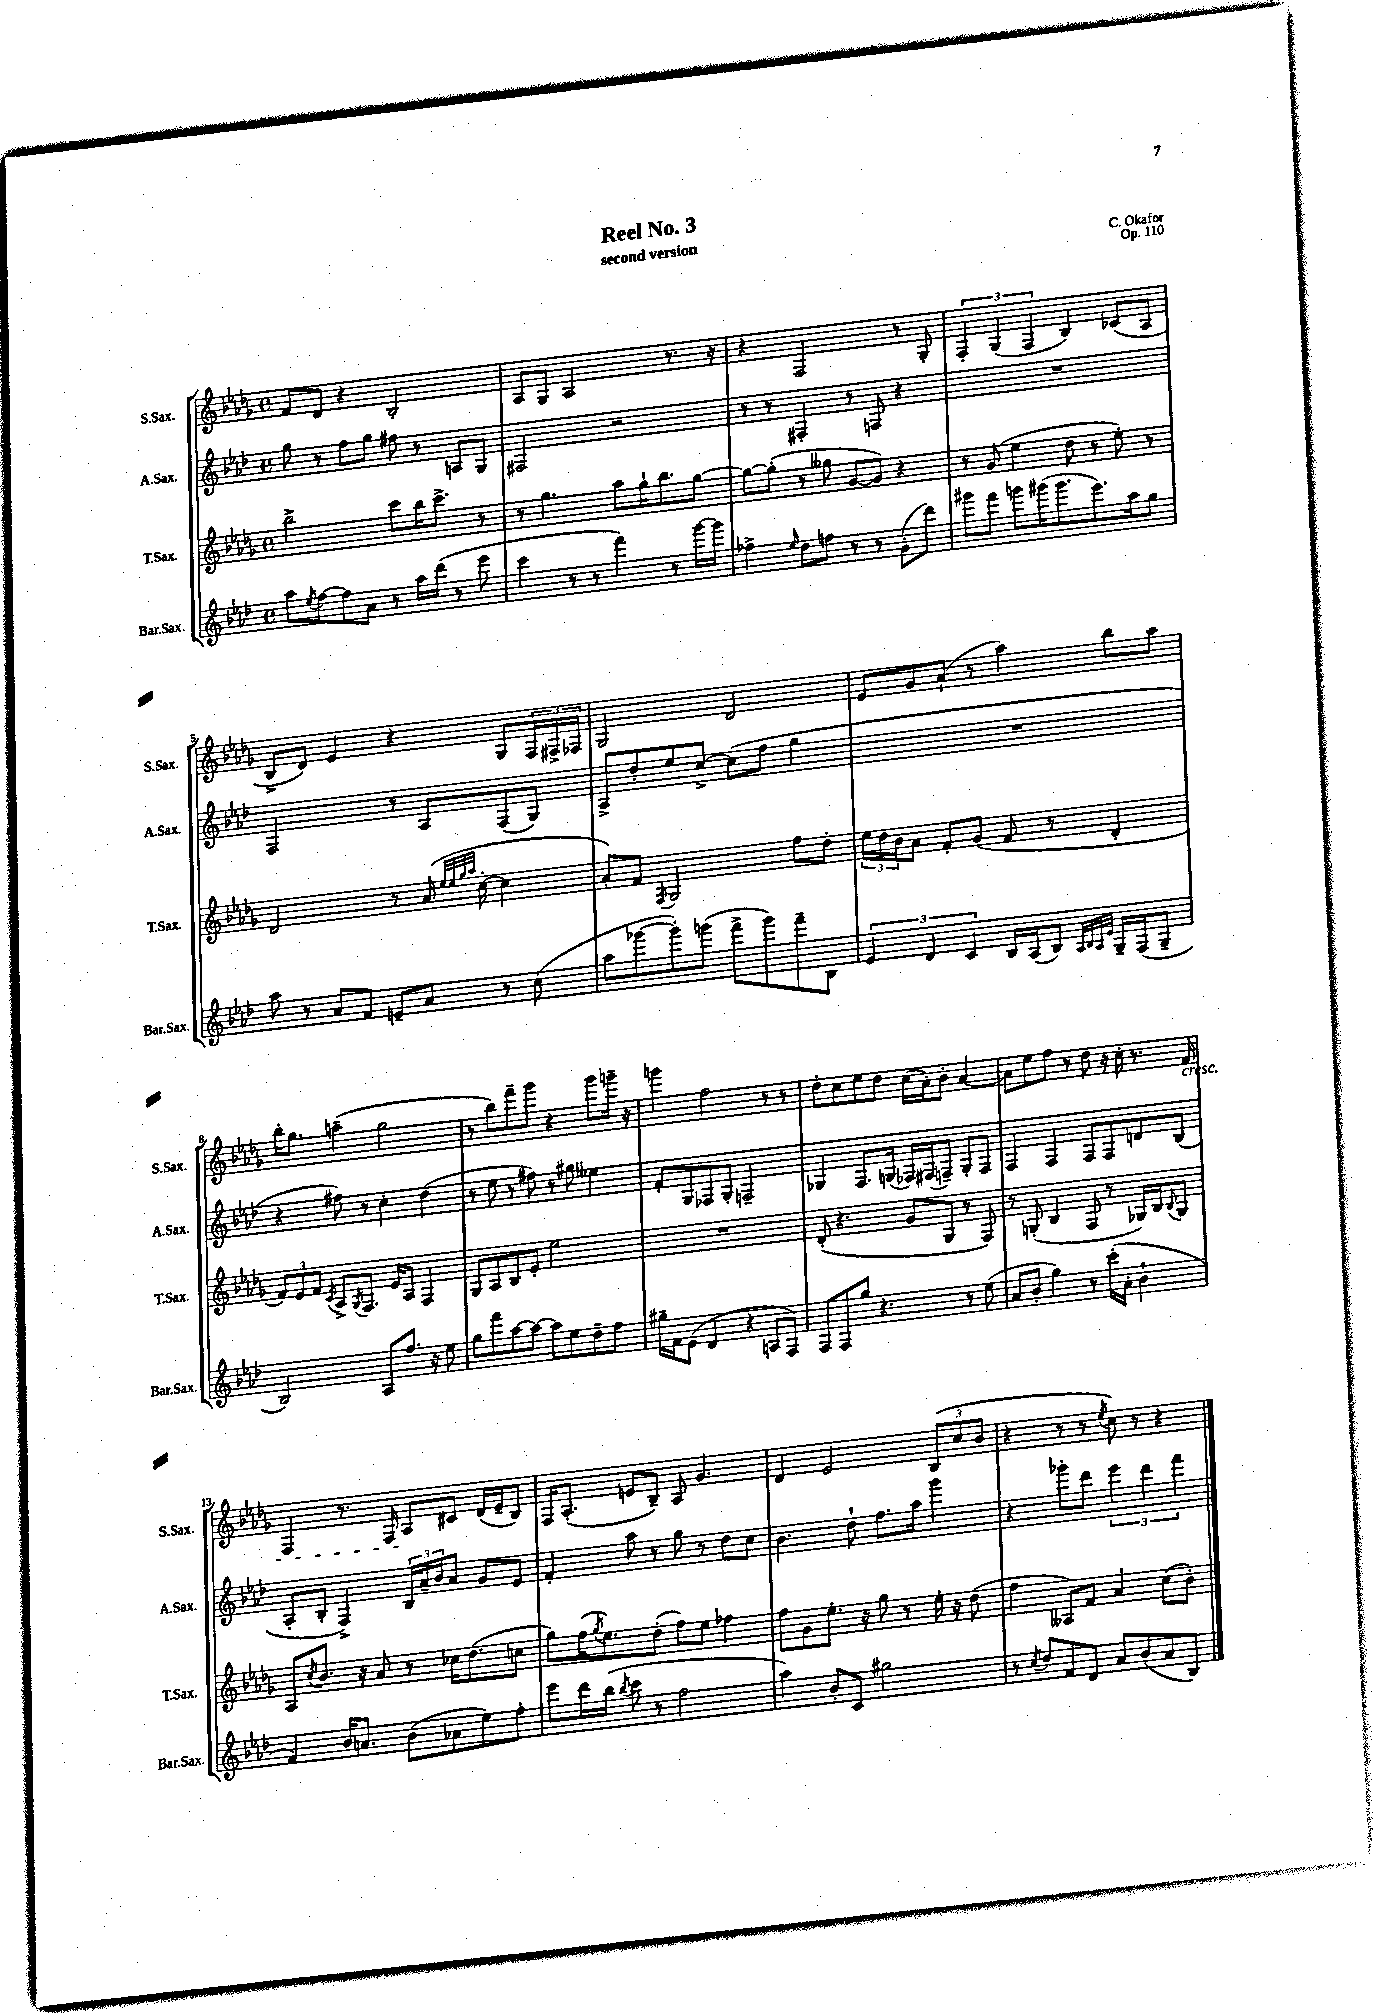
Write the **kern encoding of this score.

**kern	**kern	**kern	**kern
*part4	*part3	*part2	*part1
*staff4	*staff3	*staff2	*staff1
*I"Bar.Sax.	*I"T.Sax.	*I"A.Sax.	*I"S.Sax.
*I'Bar.Sax.	*I'T.Sax.	*I'A.Sax.	*I'S.Sax.
*clefG2	*clefG2	*clefG2	*clefG2
*k[b-e-a-d-]	*k[b-e-a-d-g-]	*k[b-e-a-d-]	*k[b-e-a-d-g-]
*M4/4	*M4/4	*M4/4	*M4/4
*met(c)	*met(c)	*met(c)	*met(c)
=1	=1	=1	=1
8aa-\L	2bb-^\	8gg\	8f/L
8qee-/	.	.	.
[8ff\	.	8r	8d-/J
8ff\]	.	8ff\L	4r
8a-\J	.	8gg\J	.
8r	8ccc\L	8ff#X\	2B-'/
16aa-\LL	16bb-\K	8r	.
(16ddd-\JJ	8.ccc^\J	.	.
8r	.	8An/L	.
8eee-\	8r	8G/J	.
=2	=2	=2	=2
4ccc\	8r	2F#X/	8A-/L
.	4.gg-\	.	8G-/J
8r	.	.	2A-/
8r	.	.	.
4fff\)	8aa-\L	2r	.
.	16gg-`\K	.	.
.	8.bb-\	.	.
8r	.	.	8.r
[16ggg\LL	[8gg-\J	.	.
16ggg\JJ]	.	.	16r
=3	=3	=3	=3
4ff-X^\	8gg-\L_	8r	4r
.	(8gg-'\J]	8r	.
16qqee-/	.	.	.
8dd-\L	8r	4F#X'/	2F/
8ffn\J	8gg--X\	.	.
8r	[8g-/L	8r	.
8r	8g-/J])	8Fn/	.
(8g'\L	4r	4r	8r
8ddd-\J)	.	.	8G-'/
=4	=4	=4	=4
8ggg#X\L	8r	1r	6F'/
8fff\J	(8g-/	.	.
.	.	.	(6G-/
8gggn\L	4ee-\	.	.
.	.	.	6F/
(16ggg#X\K	.	.	.
8.ggg#\	.	.	.
.	8dd-\	.	4B-/)
8.eee-\)	8r	.	.
.	8ee-'\)	.	(8c-X/L
16aa-\k	.	.	.
8gg\J	8r	.	8A-/J
!!LO:LB:g=z
=5	=5	=5	=5
8aa-\	2d-/	2F/	8B-^/L
8r	.	.	8d-/J)
8a-/L	.	.	4e-/
8f/J	.	.	.
8en~/L	8r	8r	4r
8a-/J	(16a-/	8A-/L	.
.	32qqee-/LLL	.	.
.	32qqee-/	.	.
.	32qqgg-/	.	.
.	32qqaa-/JJJ	.	.
.	[16cc'\	.	.
8r	4cc\]	(8F/	8G-/L
(8cc\	.	8G/J)	24F/L
.	.	.	24F#X^/
.	.	.	24F-X/JJ
=6	=6	=6	=6
8aa-\L	8a-'/L)	8A-^/L	2G-/
[8ggg-X\	8f/J	8dd-'/	.
.	8qF/	.	.
8ggg-'\])	2G-/	8ee-/	.
(8gggn\J	.	[8cc^/J	.
8fff^\L	.	(8cc\L]	2d-/
8ggg\)	.	8ff\J	.
8fff~\	8ff\L	4gg\	.
8B-\J	8dd-'\J	.	.
=7	=7	=7	=7
6e-/	24ee-\LL	1r	8e-/L
.	24dd-\	.	.
.	24b-\J	.	.
.	8a-\J	.	8g-/
6d-/	.	.	.
.	8f'/L	.	(8a-`/J
6c/	.	.	.
.	(8g-/J	.	8r
16B-/LL	8f/	.	4aa-\)
(16A-/J	.	.	.
8B-/J)	8r	.	.
32qqA-/LLL	.	.	.
32qqB-/	.	.	.
32qqA-/	.	.	.
32qqe-/JJJ	.	.	.
16G~/LL	4d-'/	.	8bb-\L
(16F/J	.	.	.
8G~/J	.	.	8aa-\J
!!LO:LB:g=z
=8	=8	=8	=8
2B-/)	12f/L)	4r	16bb-'\KL
.	.	.	8.gg-\J
.	12e-/	.	.
.	12f/J	.	.
.	8qc/	.	.
.	8A-^/L	8ff#X\)	(4aan~\
.	8qG-/	.	.
.	8.F/J	8r	.
8A-/L	.	4cc'\	2gg-\
.	16e-/KL	.	.
8.ff/J	8A-/J	.	.
.	4F/	(4dd-\	.
16r	.	.	.
8ee-\	.	.	.
=9	=9	=9	=9
8gg\L	8G-/L	8r	8r
8fff\	8A-/	8ee-\	8bb-\L)
[8aa-\	8B-/	8r	8fff~\
8aa-\J_	8e-'/J	8ff#X\)	8ggg-\J
8aa-\L]	2ee-\	8r	4r
8ee-\	.	8gg#X\	.
8dd-~\	.	4ee--X\	8ggg-\L
8ff\J	.	.	16gggn~\Jk
.	.	.	16r
=10	=10	=10	=10
16gg#X~\LL	1r	8f'/L	4gggn\
16f\J	.	.	.
(8e-\J	.	8G/	.
4d-/	.	8F-X/	2ff\
.	.	8G'/J	.
4r	.	2Fn~/	.
8An/L	.	.	8r
8F/J)	.	.	8r
=11	=11	=11	=11
8F/L	(8d-'/	4G-X/	8dd-'\L
8F/	4.r	.	8cc\
8gg/J	.	8.F/L	8ee-\
4.r	.	.	8dd-\J
.	.	(16Gn/Jk	.
.	8g-/L	16F-X/LL)	(16cc\LL
.	.	(16F#X/J	16a-'\J)
.	8G-/J	8Fn~/J)	8b-'\J
8r	8r	8G'/L	[4a-/
(8ee-\	8F/)	8F/J	.
=12	=12	=12	=12
8a-/L	8r	4F/	8a-\L]
8b-'/J	(8Gn'/	.	8ee-\
4gg\)	4B-/	4F/	8ff\J
.	.	.	8r
8r	8F/	8F/L	8dd-\
(16ccc'\LL	8r	8F/	16r
16a-'\JJ	.	.	16cc'\
4b-`\	16G-X/LL)	8dn/	8.r
.	16B-/J	.	.
.	8qqB-/	.	.
.	8G-/J	(8B-/J	.
!	!	!	!LO:TX:b:i:t=cresc.
.	.	.	16f/
!!LO:LB:g=z
=13	=13	=13	=13
4f/)	8A-/L	8A-'/L	4F/
.	8qcc/	.	.
.	8.b-/J	8B-'/J	.
16b-/KL	.	4F^/)	8.r
8.an/J	16r	.	.
.	8a-/	.	.
.	.	.	16F/
(8b-\L	8r	24B-/LL	8A-/L
.	.	24a-~/	.
.	.	24b-/J	.
8a-X\	16cc-X\KL	8a-/J	8c#X/J
.	(8.dd-\	.	.
8ee-\)	.	8g/L	(16d-/LL
.	.	.	16e-~/J
8ff'\J	8ccn\J	8e-/J	8B-/J)
=14	=14	=14	=14
8eee-\L	8gg-\L)	4f'/	16F/KL
.	.	.	(8.A-'/J
16ddd-\L	(16ff\K	.	.
.	8qgg-/	.	.
(16bb-\JJ	8.ee-\)	.	.
8qbb-/	.	.	.
8ccc\	.	8aa-\	8en/L
8r	(8dd-'\J	8r	8B-~/J)
2ff\	8ff\L)	8gg\	8A-/
.	8ee-\J	8r	4.g-/
.	4ff-X\	8dd-\L	.
.	.	8cc\J	.
=15	=15	=15	=15
4aa-\)	8ff\L	4.b-\	4d-/
.	8g-\	.	.
8b-'/L	8.ee-'\J	.	2e-/
8c/J	.	8dd-`\	.
.	16r	.	.
2gg#X\	8gg-\	8.ff\L	.
.	8r	.	.
.	.	16aa-\Jk	.
.	16ee-'\	4ggg\	(12B-/L
.	16r	.	.
.	.	.	12cc/
.	(8dd-\	.	.
.	.	.	12b-/J
=16	=16	=16	=16
8r	4ff\	4r	4r
8qcc/	.	.	.
8dd-/L	.	.	.
8f/	8A--X/L)	8ggg-X'\L	8r
8d-/J	8f/J	8ddd-\J	8r
.	.	.	8qee-/
8a-/L	4a-/	6eee-\	8cc\)
(8b-/	.	.	8r
.	.	6ddd-\	.
8a-/	(8cc\L	.	4r
.	.	6fff\	.
8B-/J)	8b-'\J)	.	.
==	==	==	==
*-	*-	*-	*-
